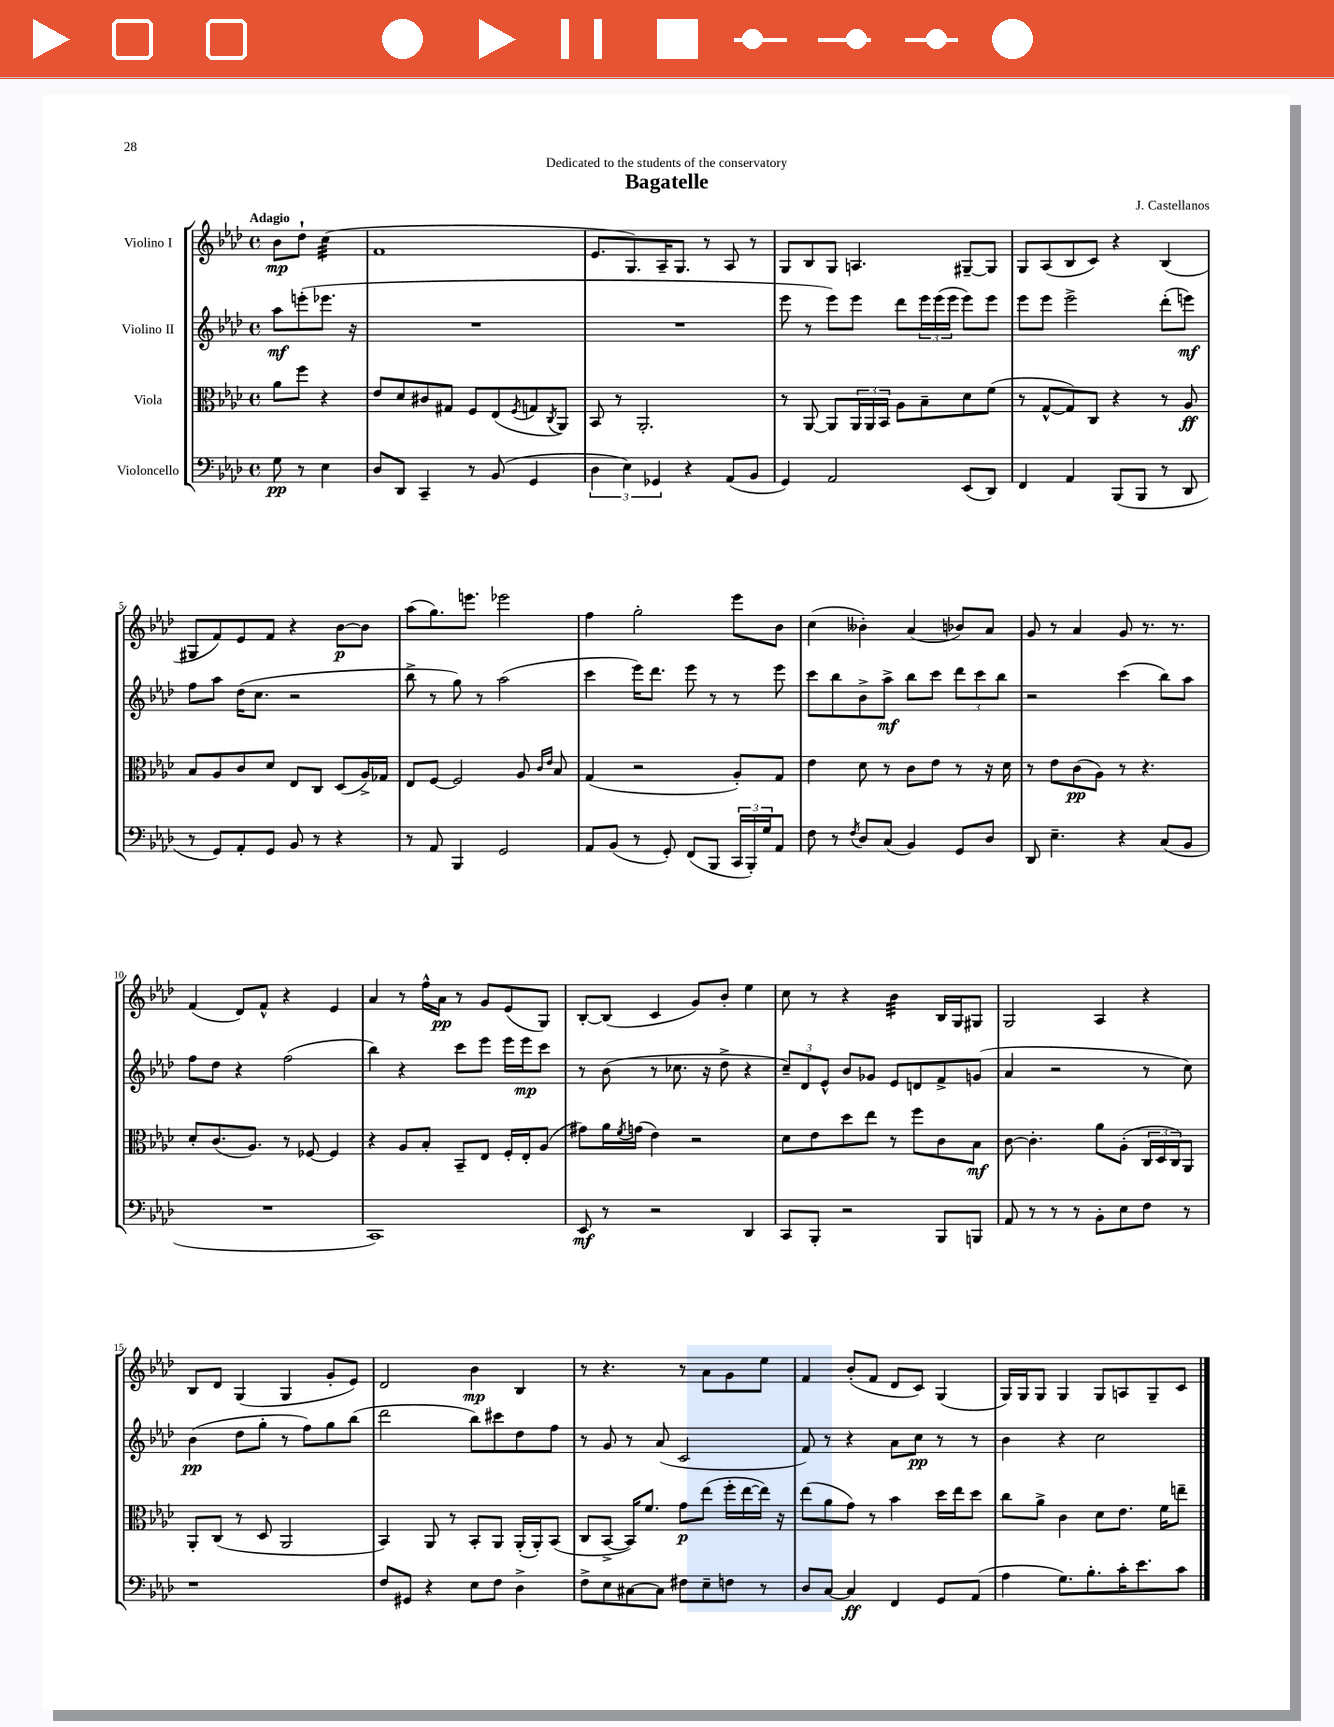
\header { title = "Bagatelle" composer = "J. Castellanos" dedication = "Dedicated to the students of the conservatory" }
<<
\new StaffGroup <<
\new Staff = "s0" \with { instrumentName = "Violino I" } {
    \clef treble \key aes \major \defaultTimeSignature \time 4/4 \partial 2 \tempo "Adagio"
    bes'8\mp des''8-! c''4:32( |
    f'1 |
    ees'8. g8.) aes16-- g8. r8 aes8 r8 |
    g8 bes8 g8 a4. gis8~-- gis8 |
    g8 aes8( bes8 c'8) r4 bes4( |
    gis8 f'8) ees'8 f'8 r4 bes'8~\p bes'8 |
    aes''8( g''8.) e'''8. ees'''2 |
    f''4 g''2-. ees'''8 bes'8 |
    c''4( beses'4-.) aes'4( bes'8) aes'8 |
    g'8 r8 aes'4 g'8 r8. r8. |
    f'4( des'8) f'8-^ r4 ees'4 |
    aes'4 r8 f''16-^ aes'16\pp r8 g'8 ees'8( g8) |
    bes8~-. bes8( c'4 g'8) bes'8-. ees''4 |
    c''8 r8 r4 bes'4:32 bes16 g16 gis8 |
    g2 aes4 r4 |
    bes8 des'8 g4( g4 g'8-. ees'8) |
    des'2 bes'4\mp bes4 |
    r8 r4. r8 aes'8 g'8 ees''8 |
    f'4 bes'8-.( f'8 des'8 c'8) g4( |
    g16) g16 g8 g4 g8 a8 g8-- c'8 \bar "|." |
}
\new Staff = "s1" \with { instrumentName = "Violino II" } {
    \clef treble \key aes \major \defaultTimeSignature \time 4/4 \partial 2
    aes''8\mf e'''8-.( ees'''8. r16 |
    R1 |
    R1 |
    ees'''8 r8 ees'''8) ees'''8 des'''8 \tuplet 3/2 { ees'''16 ees'''16( ees'''16 } ees'''8) ees'''8 |
    ees'''8 ees'''8 ees'''2-> des'''8-.( e'''8\mf) |
    f''8 aes''8 des''16( c''8. r2 |
    bes''8-> r8 g''8) r8 aes''2( |
    c'''4 ees'''16) des'''8. ees'''8 r8 r8 ees'''8 |
    c'''8 bes''8 bes'8-> aes''8->\mf bes''8 c'''8 \tuplet 3/2 { des'''8 c'''8 bes''8 } |
    r2 c'''4( bes''8) aes''8 |
    f''8 des''8 r4 f''2( |
    bes''4) r4 c'''8 ees'''8 ees'''16 ees'''16\mp c'''8 |
    r8 bes'8( r8 ces''8. r16 des''8-> r4 |
    \tuplet 3/2 { c''8--) des'8 ees'8-^ } bes'8 ges'8 ees'8 d'8 f'8-> g'8( |
    aes'4 r2 r8 c''8) |
    bes'4\pp( des''8 g''8-. r8 f''8) g''8 bes''8( |
    des'''2 bes''8) cis'''8 des''8 f''8 |
    r8 g'8 r8 aes'8( c'2 |
    f'8) r8 r4 aes'8 c''8\pp r8 r8 |
    bes'4 r4 c''2 \bar "|." |
}
\new Staff = "s2" \with { instrumentName = "Viola" } {
    \clef alto \key aes \major \defaultTimeSignature \time 4/4 \partial 2
    aes'8 f''8 r4 |
    ees'8 des'8 cis'8 gis8 f8 ees8( \acciaccatura { f8 } g8 \acciaccatura { c8 } aes,8) |
    bes,8 r8 aes,2.-. |
    r8 aes,8~ aes,8 \tuplet 3/2 { aes,16 aes,16 bes,16 } aes8 bes8-- des'8 f'8( |
    r8 g8~-^ g8) c8 r4 r8 aes8\ff |
    bes8 aes8 c'8 des'8 ees8 c8 des8( aes16->) ges16 |
    ees8 f8~ f2 aes8 \grace { c'16 ees'16 } bes8 |
    g4( r2 aes8-.) g8 |
    ees'4 des'8 r8 c'8 ees'8 r8 r16 des'16 |
    r8 ees'8 c'8\pp( aes8) r8 r4. |
    des'8-. c'8.( aes8.) r8 fes8~ fes4 |
    r4 aes8 bes8-. bes,8-- ees8 f16-. ees16-. aes8( |
    gis'8) aes'16 \acciaccatura { f'8 } g'16( ees'4) r2 |
    des'8 ees'8 des''8 ees''8 r8 f''8 c'8 bes8\mf |
    c'8~ c'4.-. aes'8 aes8-.( \tuplet 3/2 { c16 des16 c16) } aes,8 |
    aes,8-. c8( r8 des8 aes,2 |
    bes,4) aes,8 r8 bes,8-. aes,8 aes,16-.( aes,16-.) bes,8( |
    c8 bes,8~-> bes,16) f'8. g'8\p ees''8( f''16-. ees''16~ ees''16) r16 |
    ees''8( aes'8 g'8) r8 bes'4 des''16 ees''16 des''8 |
    c''8 aes'8-> c'4 des'8 ees'8. f'16 e''8-- \bar "|." |
}
\new Staff = "s3" \with { instrumentName = "Violoncello" } {
    \clef bass \key aes \major \defaultTimeSignature \time 4/4 \partial 2
    g8\pp r8 ees4 |
    des8 des,8 c,4-- r8 bes,8( g,4 |
    \tuplet 3/2 { des4 ees4) ges,4 } r4 aes,8( bes,8 |
    g,4) aes,2 ees,8( des,8) |
    f,4 aes,4 bes,,8( bes,,8 r8 des,8 |
    r8 g,8) aes,8-. g,8 bes,8 r8 r4 |
    r8 aes,8 bes,,4 g,2 |
    aes,8 bes,8( r8 g,8-.) f,8( bes,,8 \tuplet 3/2 { c,16 bes,,16-.) g16 } aes,8 |
    f8 r8 \acciaccatura { f8 } des8 c8( bes,4) g,8 des8 |
    des,8 ees4.-- r4 c8( bes,8 |
    R1 |
    c,1) |
    ees,8\mf r8 r2 des,4 |
    c,8 bes,,8-. r2 bes,,8 b,,8 |
    aes,8 r8 r8 r8 bes,8-. ees8 f8 r8 |
    r1 |
    f8 gis,8 r4 ees8 f8 des4-> |
    f8-> ees8 cis8~ cis8 fis8 ees8-- f8 r8 |
    des8 c8~ c4\ff f,4 g,8 aes,8( |
    aes4 g8.) bes8.-. c'16-. ees'8. c'8 \bar "|." |
}
>>
>>
